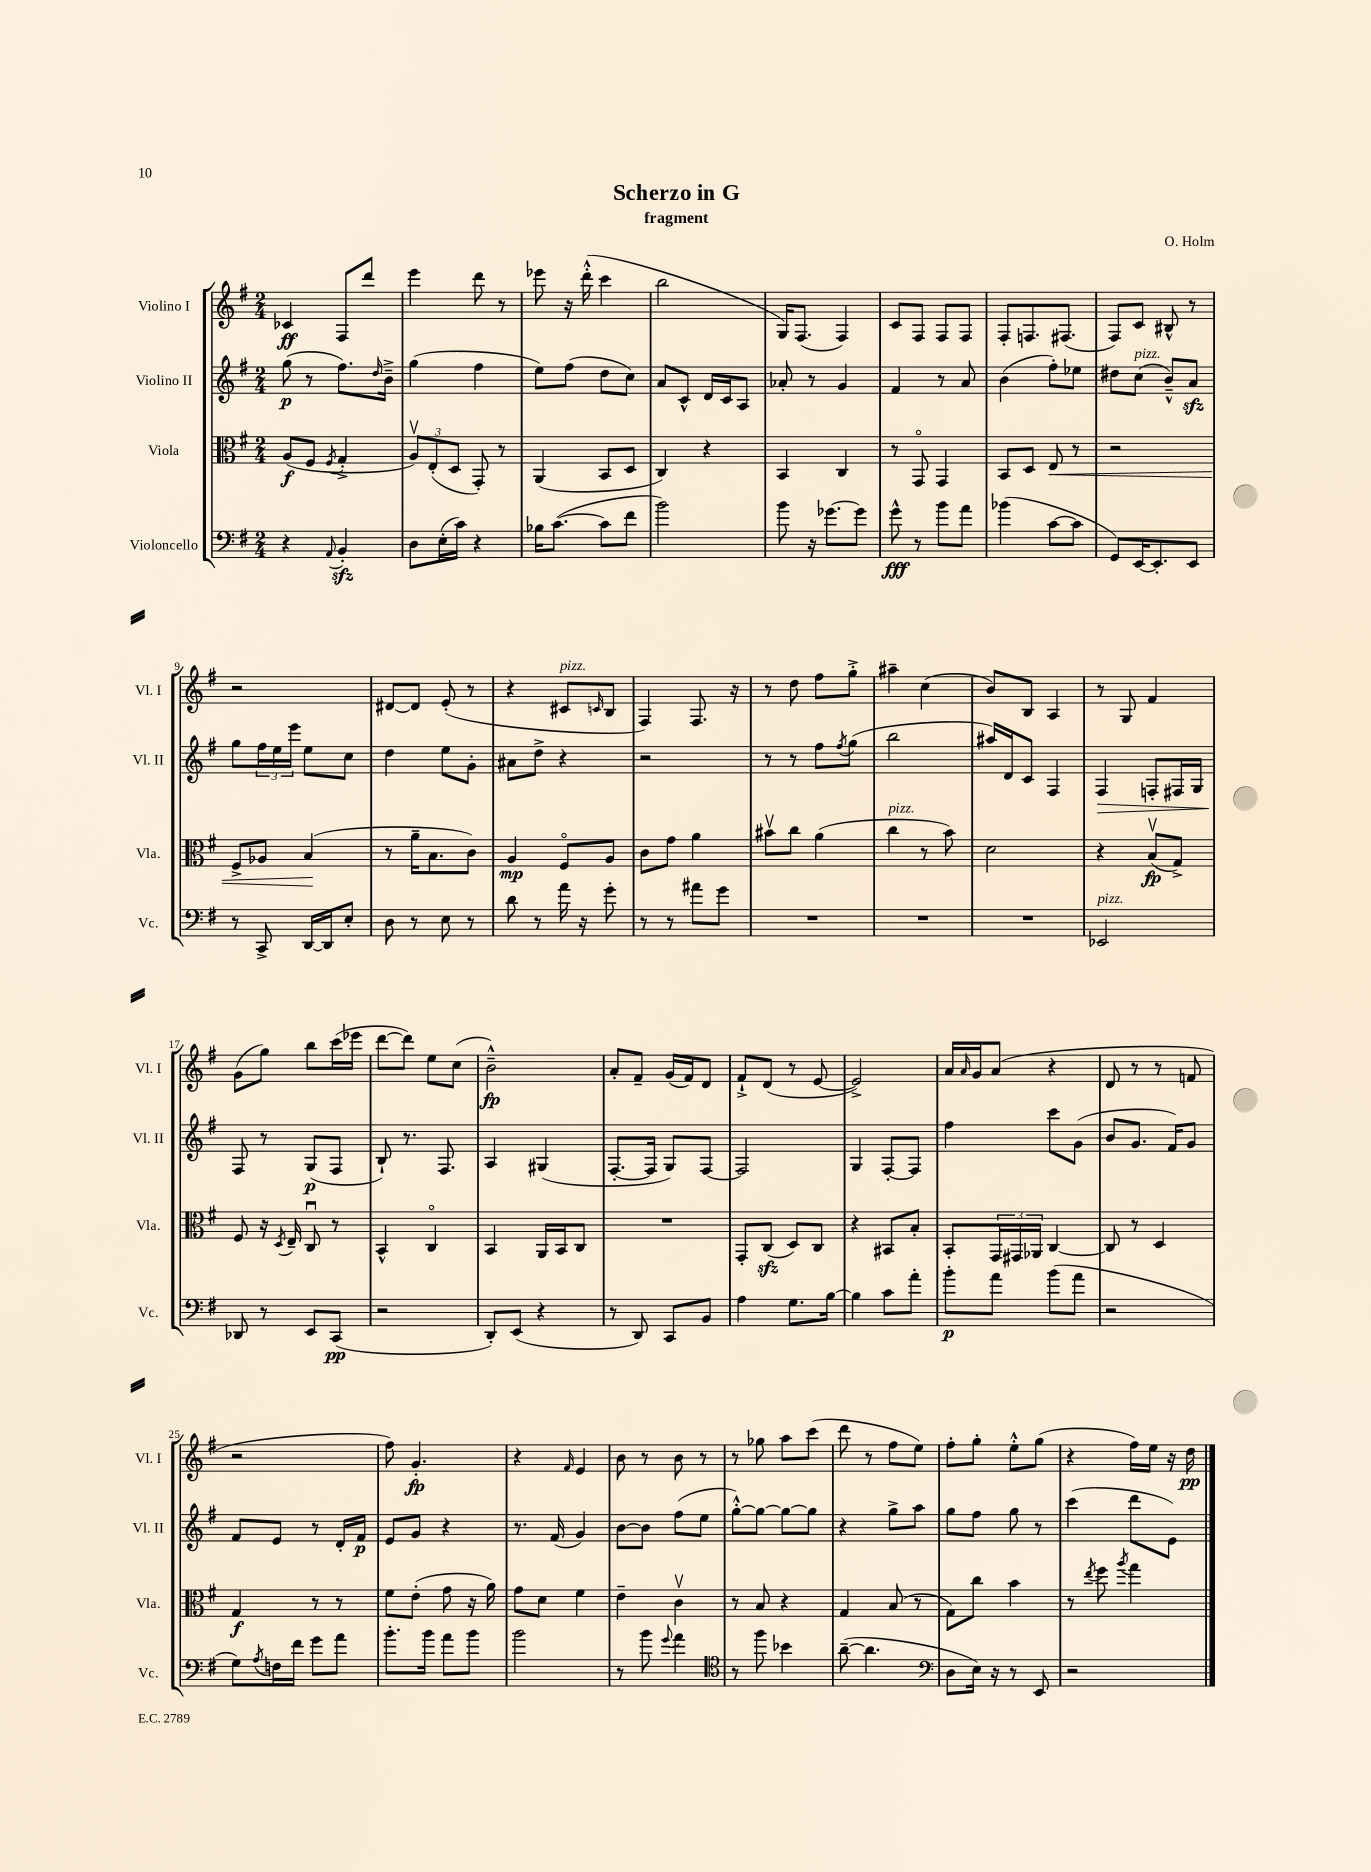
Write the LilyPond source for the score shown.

\header { title = "Scherzo in G" composer = "O. Holm" subtitle = "fragment" }
<<
\new StaffGroup <<
\new Staff = "s0" \with { instrumentName = "Violino I" shortInstrumentName = "Vl. I" } {
    \clef treble \key g \major \numericTimeSignature \time 2/4
    ces'4\ff fis8 d'''8 |
    e'''4 d'''8 r8 |
    ees'''8 r16 d'''16-.-^( c'''4 |
    b''2 |
    g16) fis8.( fis4) |
    c'8 fis8 fis8 fis8 |
    fis8-. f8. fis8.( |
    fis8) c'8 bis8-^ r8 |
    r2 |
    dis'8~ dis'8 e'8-.( r8 |
    r4 cis'8^\markup { \italic "pizz." } \grace { c'16 } b8 |
    fis4) fis8. r16 |
    r8 d''8 fis''8 g''8-.-> |
    ais''4-- c''4( |
    b'8) b8 a4 |
    r8 g8 fis'4 |
    g'8( g''8) b''8 c'''16( ees'''16 |
    d'''8~ d'''8) e''8 c''8( |
    b'2---^\fp) |
    a'8-. fis'8-- g'16( fis'16) d'8 |
    fis'8-!-> d'8( r8 e'8~ |
    e'2->) |
    a'16 \grace { a'16 } g'16 a'8( r4 |
    d'8 r8 r8 f'8 |
    r2 |
    fis''8) g'4.-.\fp |
    r4 \grace { fis'16 } e'4 |
    b'8 r8 b'8 r8 |
    r8 ges''8 a''8 c'''8( |
    d'''8 r8 fis''8 e''8) |
    fis''8-. g''8-. e''8-.-^ g''8( |
    r4 fis''16) e''16 r16 d''16\pp \bar "|." |
}
\new Staff = "s1" \with { instrumentName = "Violino II" shortInstrumentName = "Vl. II" } {
    \clef treble \key g \major \numericTimeSignature \time 2/4
    g''8\p( r8 fis''8.) \grace { d''16 } b'16---> |
    g''4( fis''4 |
    e''8) fis''8( d''8 c''8) |
    a'8 c'8-^ d'16 c'16 a8 |
    aes'8-. r8 g'4 |
    fis'4 r8 a'8 |
    b'4( fis''8-.) ees''8 |
    dis''8 c''8^\markup { \italic "pizz." }( b'8---^) a'8\sfz |
    g''8 \tuplet 3/2 { fis''16 e''16 e'''16 } e''8 c''8 |
    d''4 e''8 g'8-. |
    ais'8 d''8-> r4 |
    r2 |
    r8 r8 fis''8 \acciaccatura { fis''8 } g''8( |
    b''2 |
    ais''16) d'16 c'8 fis4 |
    fis4\> f8-. fis16 g16 |
    fis8\! r8 g8\p( fis8 |
    b8-!) r8. fis8. |
    a4 gis4( |
    fis8.~-. fis16 g8) fis8~ |
    fis2 |
    g4 fis8~-. fis8 |
    fis''4 c'''8 g'8( |
    b'8 g'8. fis'16) g'8 |
    fis'8 e'8 r8 d'16-. fis'16\p |
    e'8 g'8 r4 |
    r8. fis'16( g'4) |
    b'8~ b'8 fis''8( e''8 |
    g''8~-.-^) g''8~ g''8~ g''8 |
    r4 g''8-> a''8 |
    g''8 fis''8 g''8 r8 |
    c'''4( d'''8 e'8) \bar "|." |
}
\new Staff = "s2" \with { instrumentName = "Viola" shortInstrumentName = "Vla." } {
    \clef alto \key g \major \numericTimeSignature \time 2/4
    a8\f( fis8 \acciaccatura { fis8 } g4-.-> |
    \tuplet 3/2 { a8\upbow) e8-.( d8 } g,8-.) r8 |
    a,4( b,8 d8 |
    c4) r4 |
    b,4 c4 |
    r8 g,8\flageolet g,4 |
    b,8 d8 e8\< r8 |
    r2 |
    fis8-> aes8 b4\!( |
    r8 a'16-- b8. c'8) |
    a4\mp fis8\flageolet a8 |
    c'8 g'8 a'4 |
    bis'8\upbow c''8 a'4( |
    c''4^\markup { \italic "pizz." } r8 b'8) |
    d'2 |
    r4 b8\upbow\fp( g8->) |
    fis8 r16 \acciaccatura { d8 } e16-- c8\downbow r8 |
    b,4-^ c4\flageolet |
    b,4 a,16 b,16 c8 |
    R2 |
    g,8-. c8\sfz( d8) c8 |
    r4 bis,8 b8-. |
    b,8-. \tuplet 3/2 { g,16 gis,16 aes,16 } c4~ |
    c8 r8 d4 |
    g4\f r8 r8 |
    fis'8 e'8-.( g'8 r16 a'16) |
    g'8 d'8 fis'4 |
    e'4-- c'4\upbow |
    r8 b8 r4 |
    g4 b8( r8 |
    g8) c''8 b'4 |
    r8 \acciaccatura { e''8 } fis''8 \acciaccatura { a''8 } g''4 \bar "|." |
}
\new Staff = "s3" \with { instrumentName = "Violoncello" shortInstrumentName = "Vc." } {
    \clef bass \key g \major \numericTimeSignature \time 2/4
    r4 \appoggiatura { a,8 } b,4-.\sfz |
    d8 e16-.( c'16) r4 |
    bes16 c'8.~( c'8 fis'8 |
    b'2) |
    b'8 r16 ges'8.~ ges'8 |
    g'8-^\fff r8 b'8 a'8 |
    bes'4( c'8~ c'8 |
    g,8) e,16~ e,8.-. e,8 |
    r8 c,8-> d,16~ d,16 e8-. |
    d8 r8 e8 r8 |
    d'8 r8 a'16 r16 g'8-. |
    r8 r8 ais'8 g'8 |
    R2 |
    R2 |
    R2 |
    ees,2^\markup { \italic "pizz." } |
    des,8 r8 e,8 c,8\pp( |
    r2 |
    d,8-.) e,8( r4 |
    r8 d,8) c,8 b,8 |
    a4 g8. b16~ |
    b4 c'8 a'8-. |
    b'8-.\p a'8 b'8( a'8 |
    r2 |
    g8) \acciaccatura { a8 } f16 fis'16 g'8 a'8 |
    b'8.-. b'16 a'8 b'8 |
    b'2 |
    r8 b'8 \appoggiatura { g'8 } a'4 |
    \clef tenor r8 fis''8 bes'4 |
    a'8~--( a'4. |
    \clef bass d8 e16) r16 r8 e,8 |
    r2 \bar "|." |
}
>>
>>
